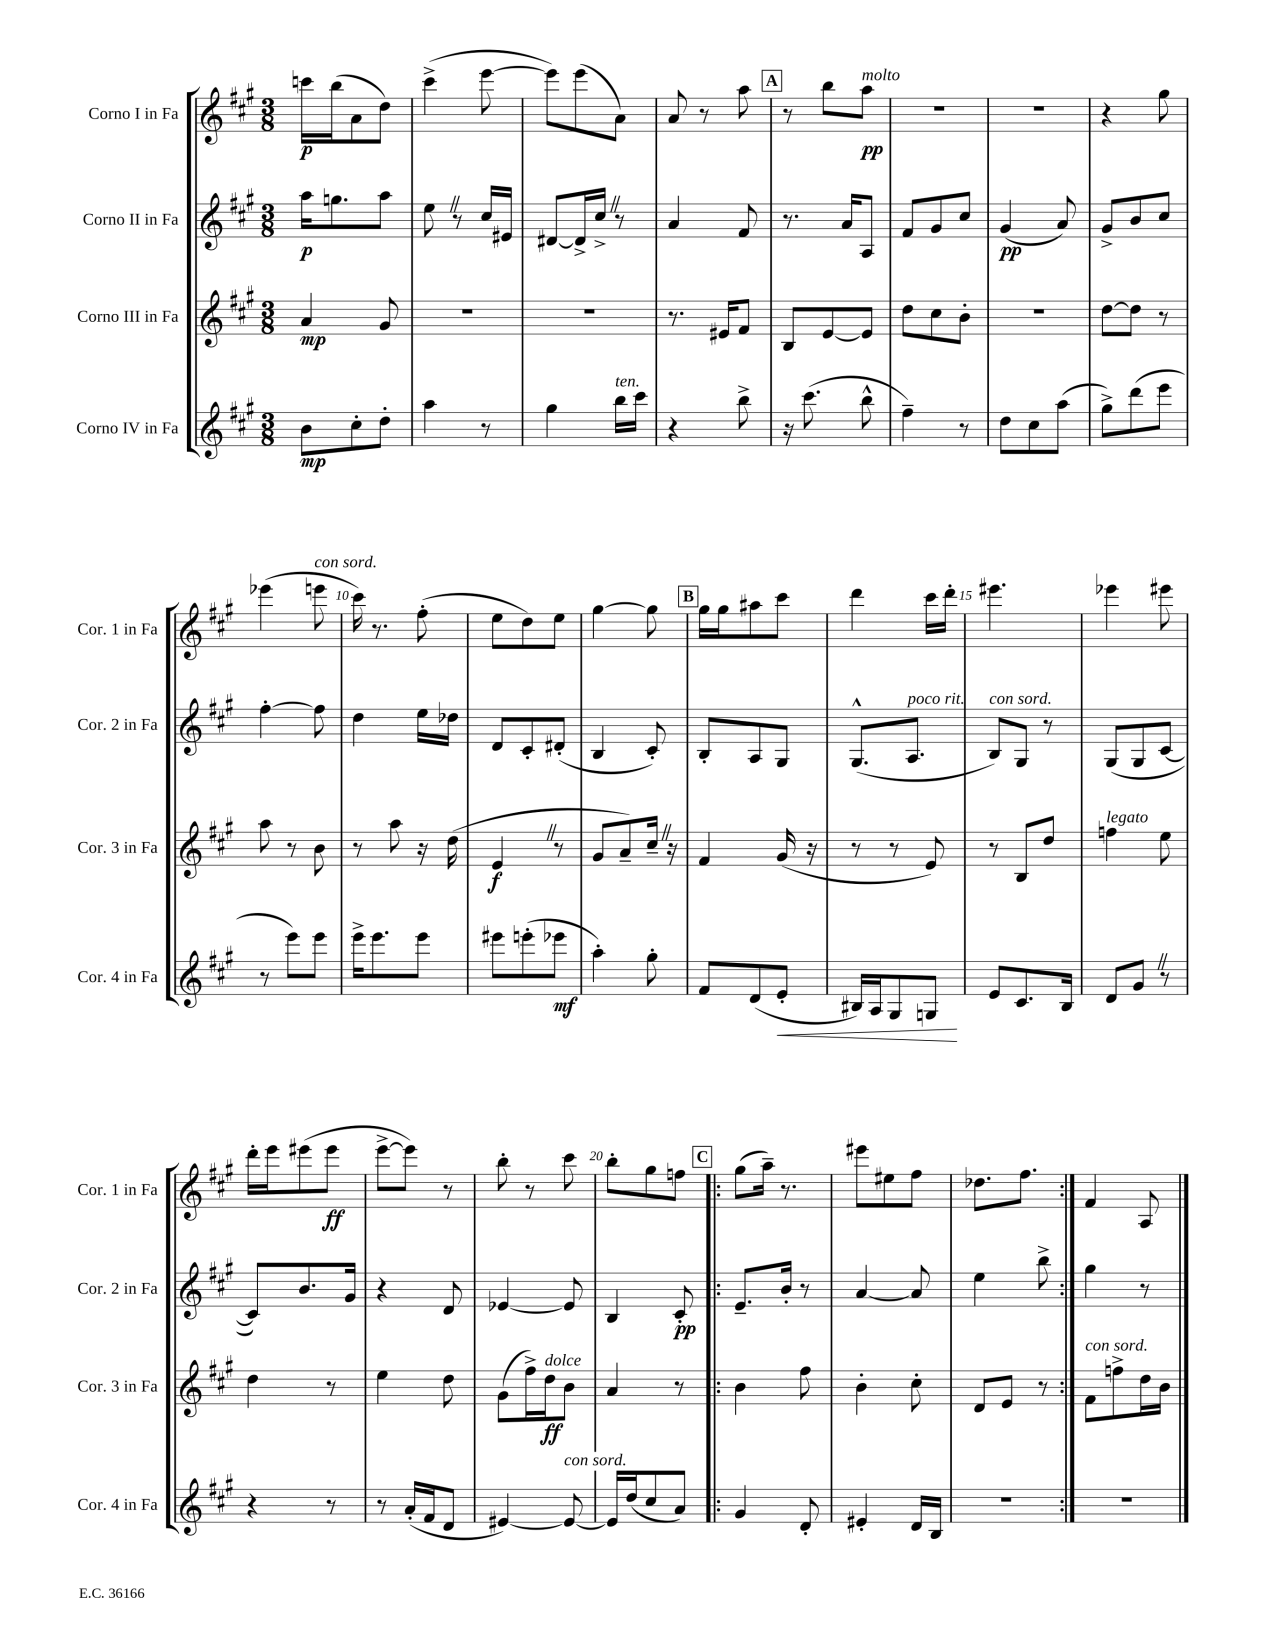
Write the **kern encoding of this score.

**kern	**dynam	**kern	**dynam	**kern	**dynam	**kern	**dynam
*part4	*part4	*part3	*part3	*part2	*part2	*part1	*part1
*staff4	*staff4	*staff3	*staff3	*staff2	*staff2	*staff1	*staff1
*I"Corno IV in Fa	*	*I"Corno III in Fa	*	*I"Corno II in Fa	*	*I"Corno I in Fa	*
*I'Cor. 4 in Fa	*	*I'Cor. 3 in Fa	*	*I'Cor. 2 in Fa	*	*I'Cor. 1 in Fa	*
*clefG2	*	*clefG2	*	*clefG2	*	*clefG2	*
*k[f#c#g#]	*	*k[f#c#g#]	*	*k[f#c#g#]	*	*k[f#c#g#]	*
*M3/8	*	*M3/8	*	*M3/8	*	*M3/8	*
=1	=1	=1	=1	=1	=1	=1	=1
8b\L	mp	4a/	mp	16aa\KL	p	16cccn\LL	p
.	.	.	.	8.ggn\	.	(16bb\J	.
8cc#'\	.	.	.	.	.	8a\	.
8dd'\J	.	8g#/	.	8aa\J	.	8dd\J)	.
=2	=2	=2	=2	=2	=2	=2	=2
4aa\	.	4.r	.	8eeZ\	.	(4ccc#^\	.
.	.	.	.	8r	.	.	.
8r	.	.	.	16cc#/LL	.	[8eee\	.
.	.	.	.	16e#X/JJ	.	.	.
=3	=3	=3	=3	=3	=3	=3	=3
4gg#\	.	4.r	.	[8d#X/L	.	8eee\L])	.
.	.	.	.	16d#^/L]	.	(8eee\	.
.	.	.	.	16cc#^Z/JJ	.	.	.
!LO:TX:a:i:t=ten.	!	!	!	!	!	!	!
16bb\LL	.	.	.	8r	.	8a\J)	.
16ccc#\JJ	.	.	.	.	.	.	.
=4	=4	=4	=4	=4	=4	=4	=4
4r	.	8.r	.	4a/	.	8a/	.
.	.	.	.	.	.	8r	.
.	.	16e#X/KL	.	.	.	.	.
8bb^\	.	8f#/J	.	8f#/	.	8aa\	.
!!LO:REH:place=s1:t=A
=5	=5	=5	=5	=5	=5	=5	=5
16r	.	8B/L	.	8.r	.	8r	.
(8.ccc#\	.	.	.	.	.	.	.
.	.	[8e/	.	.	.	8bb\L	.
.	.	.	.	16a/KL	.	.	.
!	!	!	!	!	!	!LO:TX:a:i:t=molto	!
8bb^^\	.	8e/J]	.	8A/J	.	8aa\J	pp
=6	=6	=6	=6	=6	=6	=6	=6
4ff#~\)	.	8dd\L	.	8f#/L	.	4.r	.
.	.	8cc#\	.	8g#/	.	.	.
8r	.	8b'\J	.	8cc#/J	.	.	.
=7	=7	=7	=7	=7	=7	=7	=7
8dd\L	.	4.r	.	(4g#/	pp	4.r	.
8cc#\	.	.	.	.	.	.	.
(8aa\J	.	.	.	8a/)	.	.	.
=8	=8	=8	=8	=8	=8	=8	=8
8gg#^\L)	.	[8dd\L	.	8g#^/L	.	4r	.
(8ddd\	.	8dd\J]	.	8b/	.	.	.
8eee\J	.	8r	.	8cc#/J	.	8gg#\	.
!!LO:LB:g=z
=9	=9	=9	=9	=9	=9	=9	=9
8r	.	8aa\	.	[4ff#'\	.	(4eee-X\	.
8eee\L)	.	8r	.	.	.	.	.
!	!	!	!	!	!	!LO:TX:a:i:t=con sord.	!
8eee\J	.	8b\	.	8ff#\]	.	8eeen\	.
=10	=10	=10	=10	=10	=10	=10	=10
16eee^\KL	.	8r	.	4dd\	.	16ccc#\)	.
8.eee\	.	.	.	.	.	8.r	.
.	.	8aa\	.	.	.	.	.
8eee\J	.	16r	.	16ee\LL	.	(8ff#'\	.
.	.	(16dd\	.	16dd-X\JJ	.	.	.
=11	=11	=11	=11	=11	=11	=11	=11
8eee#X\L	.	4eZ/	f	8d/L	.	8ee\L	.
(8eeen'\	.	.	.	8c#'/	.	8dd\)	.
8eee-X\J	mf	8r	.	(8d#X'/J	.	8ee\J	.
=12	=12	=12	=12	=12	=12	=12	=12
4aa'\)	.	8g#/L	.	4B/	.	[4gg#\	.
.	.	8a~/)	.	.	.	.	.
8gg#'\	.	16cc#~Z/Jk	.	8c#'/)	.	8gg#\]	.
.	.	16r	.	.	.	.	.
!!LO:REH:place=s1:t=B
=13	=13	=13	=13	=13	=13	=13	=13
8f#/L	.	4f#/	.	8B'/L	.	16gg#\LL	.
.	.	.	.	.	.	16gg#\J	.
(8d/	.	.	.	8A/	.	8aa#X\	.
!	!LO:HP:b	!	!	!	!	!	!
8e'/J	<	(16g#/	.	8G#/J	.	8ccc#\J	.
.	.	16r	.	.	.	.	.
=14	=14	=14	=14	=14	=14	=14	=14
16B#X/LL)	.	8r	.	(8.G#^^/L	.	4ddd\	.
16A/J	.	.	.	.	.	.	.
8G#/	.	8r	.	.	.	.	.
!	!	!	!	!LO:TX:a:i:t=poco rit.	!	!	!
.	.	.	.	8.A/J	.	.	.
8Gn/J	.	8e/)	.	.	.	16ccc#\LL	.
.	.	.	.	.	.	16ddd'\JJ	.
.	[	.	.	.	.	.	.
=15	=15	=15	=15	=15	=15	=15	=15
!	!	!	!	!LO:TX:a:i:t=con sord.	!	!	!
8e/L	.	8r	.	8B/L)	.	4.eee#X\	.
8.c#/	.	8B/L	.	8G#/J	.	.	.
.	.	8dd/J	.	8r	.	.	.
16B/Jk	.	.	.	.	.	.	.
=16	=16	=16	=16	=16	=16	=16	=16
!	!	!LO:TX:a:i:t=legato	!	!	!	!	!
8d/L	.	4ffn\	.	(8G#/L	.	4eee-X\	.
8g#Z/J	.	.	.	8G#/	.	.	.
8r	.	8ee\	.	[8c#/J	.	8eee#X\	.
!!LO:LB:g=z
=17	=17	=17	=17	=17	=17	=17	=17
4r	.	4dd\	.	8c#/L])	.	16ddd'\LL	.
.	.	.	.	.	.	16eee\J	.
.	.	.	.	8.b/	.	(8eee#X\	.
8r	.	8r	.	.	.	8eee#\J	ff
.	.	.	.	16g#/Jk	.	.	.
=18	=18	=18	=18	=18	=18	=18	=18
8r	.	4ee\	.	4r	.	[8eee^\L	.
(16a'/LL	.	.	.	.	.	8eee\J])	.
16f#/J	.	.	.	.	.	.	.
8d/J	.	8dd\	.	8d/	.	8r	.
=19	=19	=19	=19	=19	=19	=19	=19
[4e#X/)	.	(8g#\L	.	[4e-X/	.	8bb'\	.
.	.	16ff#^\L)	.	.	.	8r	.
!	!	!LO:TX:a:i:t=dolce	!	!	!	!	!
.	.	16dd\J	ff	.	.	.	.
!LO:TX:a:i:t=con sord.	!	!	!	!	!	!	!
8e#/_	.	8b\J	.	8e-/]	.	8ccc#\	.
=20	=20	=20	=20	=20	=20	=20	=20
16e#/LL]	.	4a/	.	4B/	.	8bb'\L	.
(16dd/J	.	.	.	.	.	.	.
8cc#/	.	.	.	.	.	8gg#\	.
8a/J)	.	8r	.	8c#'/	pp	8ffn\J	.
!!LO:REH:place=s1:t=C
=21!|:	=21!|:	=21!|:	=21!|:	=21!|:	=21!|:	=21!|:	=21!|:
4g#/	.	4b\	.	8.e~/L	.	(8gg#\L	.
.	.	.	.	.	.	16aa~\Jk)	.
.	.	.	.	16b'/Jk	.	8.r	.
8d'/	.	8ff#\	.	8r	.	.	.
=22	=22	=22	=22	=22	=22	=22	=22
4e#X'/	.	4b'\	.	[4a/	.	8eee#X\L	.
.	.	.	.	.	.	8ee#X\	.
16d/LL	.	8cc#'\	.	8a/]	.	8ff#\J	.
16B/JJ	.	.	.	.	.	.	.
=23	=23	=23	=23	=23	=23	=23	=23
4.r	.	8d/L	.	4ee\	.	8.dd-X\L	.
.	.	8e/J	.	.	.	.	.
.	.	.	.	.	.	8.ff#\J	.
.	.	8r	.	8bb^\	.	.	.
=24:|!	=24:|!	=24:|!	=24:|!	=24:|!	=24:|!	=24:|!	=24:|!
!	!	!LO:TX:a:i:t=con sord.	!	!	!	!	!
4.r	.	8f#\L	.	4gg#\	.	4f#/	.
.	.	8ffn^\	.	.	.	.	.
.	.	16dd\L	.	8r	.	8A/	.
.	.	16b\JJ	.	.	.	.	.
==	==	==	==	==	==	==	==
*-	*-	*-	*-	*-	*-	*-	*-
